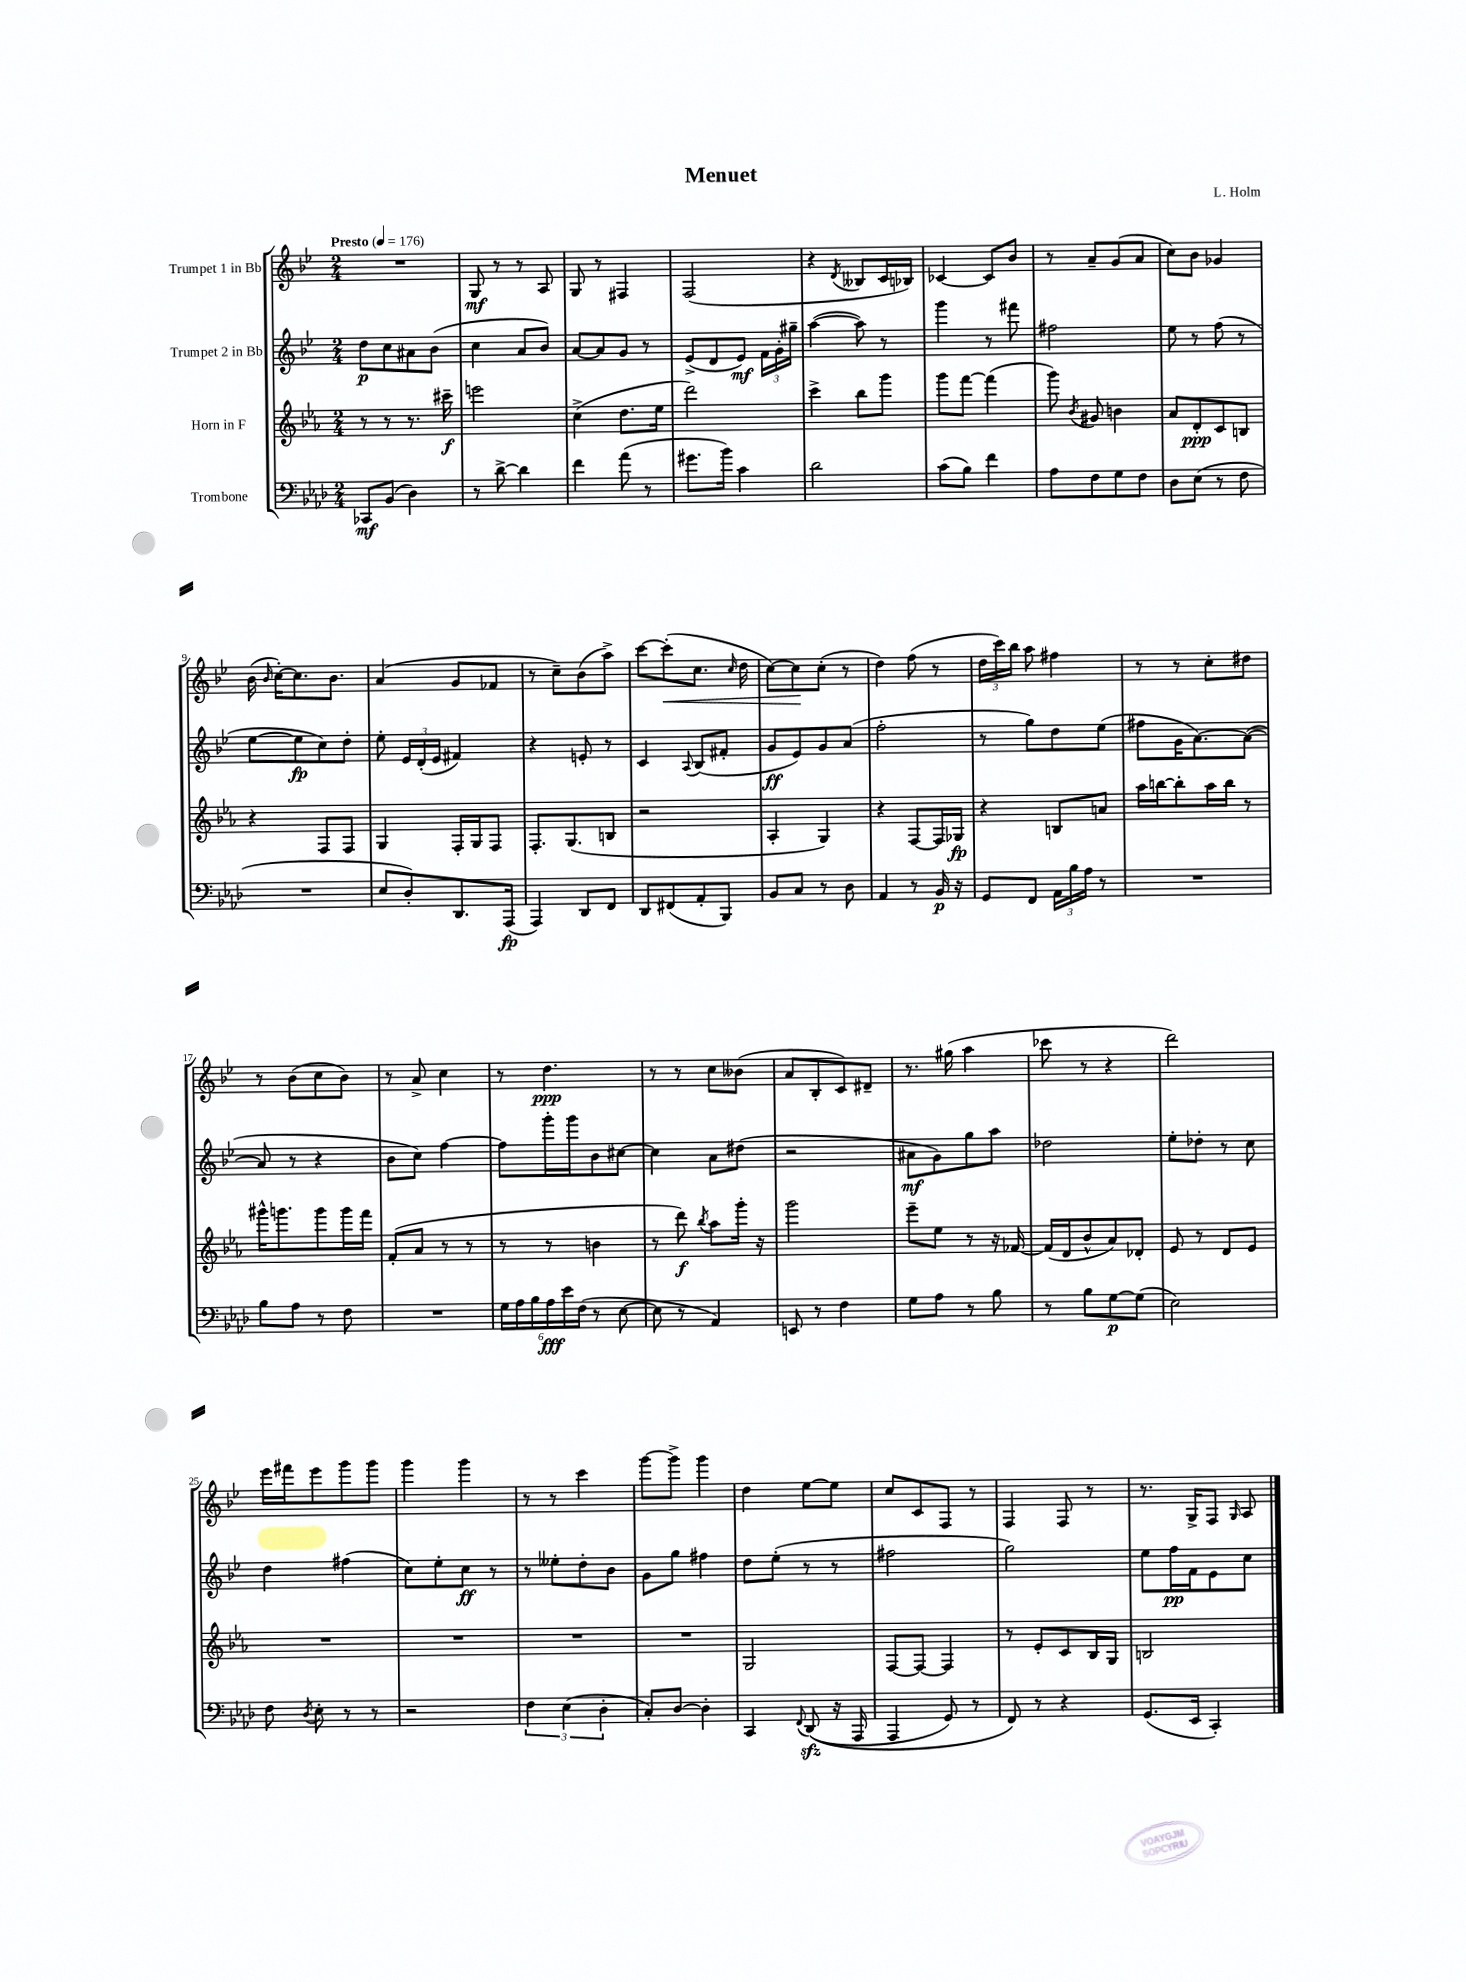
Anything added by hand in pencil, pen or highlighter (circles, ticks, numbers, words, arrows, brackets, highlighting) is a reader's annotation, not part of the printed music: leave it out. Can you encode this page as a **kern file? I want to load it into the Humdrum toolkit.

**kern	**dynam	**kern	**dynam	**kern	**dynam	**kern	**dynam
*part4	*part4	*part3	*part3	*part2	*part2	*part1	*part1
*staff4	*staff4	*staff3	*staff3	*staff2	*staff2	*staff1	*staff1
*I"Trombone	*	*I"Horn in F	*	*I"Trumpet 2 in Bb	*	*I"Trumpet 1 in Bb	*
*clefF4	*	*clefG2	*	*clefG2	*	*clefG2	*
*k[b-e-a-d-]	*	*k[b-e-a-]	*	*k[b-e-]	*	*k[b-e-]	*
*M2/4	*	*M2/4	*	*M2/4	*	*M2/4	*
*MM176	*	*MM176	*	*MM176	*	*MM176	*
=1	=1	=1	=1	=1	=1	=1	=1
!	!	!	!	!	!	!LO:TX:a:B:t=Presto	!
8CC-X/L	mf	8r	.	8dd\L	p	2r	.
(8BB-/J	.	8r	.	8cc\	.	.	.
4D-\)	.	8.r	.	8a#X\	.	.	.
.	.	.	.	(8b-\J	.	.	.
.	.	16ccc#X~\	f	.	.	.	.
=2	=2	=2	=2	=2	=2	=2	=2
8r	.	2eeen\	.	4cc\	.	8G/	mf
[8d-^\	.	.	.	.	.	8r	.
4d-\]	.	.	.	8a/L	.	8r	.
.	.	.	.	8b-/J)	.	8A/	.
=3	=3	=3	=3	=3	=3	=3	=3
4f\	.	(4cc^\	.	[8a/L	.	8G/	.
.	.	.	.	8a/]	.	8r	.
(8a-\	.	8.dd\L	.	8g/J	.	4F#X/	.
8r	.	.	.	8r	.	.	.
.	.	16ee-\Jk	.	.	.	.	.
=4	=4	=4	=4	=4	=4	=4	=4
8.g#X\L	.	2ddd\)	.	(8e-^/L	.	(2F/	.
.	.	.	.	8d/	.	.	.
16b-\Jk)	.	.	.	.	.	.	.
4c\	.	.	.	8e-/J)	mf	.	.
.	.	.	.	24f\LL	.	.	.
.	.	.	.	24g'\	.	.	.
.	.	.	.	24gg#X~\JJ	.	.	.
=5	=5	=5	=5	=5	=5	=5	=5
2d-\	.	4ccc^\	.	([4aa\	.	4r	.
.	.	.	.	.	.	8qd/	.
.	.	8bb-\L	.	8aa\])	.	8B--X/L	.
.	.	8ggg\J	.	8r	.	16c/L	.
.	.	.	.	.	.	16B-X/JJ)	.
=6	=6	=6	=6	=6	=6	=6	=6
(8c\L	.	8ggg\L	.	4ggg\	.	[4c-X/	.
8B-\J)	.	[8fff\J	.	.	.	.	.
4f\	.	(4fff\]	.	8r	.	8c-/L]	.
.	.	.	.	8fff#X\	.	8b-/J	.
=7	=7	=7	=7	=7	=7	=7	=7
8A-\L	.	8ggg\)	.	2ff#X\	.	8r	.
.	.	8qb-/	.	.	.	.	.
8F\	.	8g#X/	.	.	.	8a~/L	.
8G\	.	4bn\	.	.	.	(8g/	.
8F\J	.	.	.	.	.	8a/J	.
=8	=8	=8	=8	=8	=8	=8	=8
8D-\L	.	8a-/L	.	8ee-\	.	8cc\L)	.
(8E-\J	.	8d'/	ppp	8r	.	8b-\J	.
8r	.	8c/	.	(8ff\	.	4g-X/	.
8F\	.	8Bn/J	.	8r	.	.	.
!!LO:LB:g=z
=9	=9	=9	=9	=9	=9	=9	=9
2r	.	4r	.	[8ee-\L	.	(16b-\	.
.	.	.	.	.	.	16qqb-/	.
.	.	.	.	.	.	[16cc'\KL)	.
.	.	.	.	8ee-\]	fp	8.cc\]	.
.	.	8F/L	.	8cc\)	.	.	.
.	.	.	.	.	.	8.b-\J	.
.	.	8F/J	.	8dd'\J	.	.	.
=10	=10	=10	=10	=10	=10	=10	=10
8E-/L	.	4G/	.	8ee-'\	.	(4a/	.
8D-'/)	.	.	.	24e-/LL	.	.	.
.	.	.	.	(24d'/	.	.	.
.	.	.	.	24e-/JJ	.	.	.
8.DD-/	.	16F'/LL	.	4f#X/)	.	8g/L	.
.	.	16G/J	.	.	.	.	.
.	.	8F/J	.	.	.	8f-X/J	.
(16AAA-/Jk	fp	.	.	.	.	.	.
=11	=11	=11	=11	=11	=11	=11	=11
4AAA-/)	.	8.F'/L	.	4r	.	8r	.
.	.	.	.	.	.	8cc~\L)	.
.	.	(8.G/	.	.	.	.	.
8DD-/L	.	.	.	8en'/	.	(8b-\	.
8FF/J	.	8Bn/J	.	8r	.	8aa^\J)	.
=12	=12	=12	=12	=12	=12	=12	=12
8DD-/L	.	2r	.	4c/	.	[8ccc\L	.
!	!	!	!	!	!	!	!LO:HP:b
(8FF#X/	.	.	.	.	.	(8ccc'\]	<
.	.	.	.	8qqA/	.	.	.
8AA-'/	.	.	.	(8B-/L	.	8.cc\J	.
8BBB-/J)	.	.	.	8f#X'/J	.	.	.
.	.	.	.	.	.	16qqcc/	.
.	.	.	.	.	.	16dd\	.
=13	=13	=13	=13	=13	=13	=13	=13
8BB-/L	.	4A-'/	.	8g/L	ff	[8cc\L)	.
8C/J	.	.	.	8e-/)	.	8cc\]	.
8r	.	4G/)	.	8g/	.	(8cc'\J	[
8D-\	.	.	.	(8a/J	.	8r	.
=14	=14	=14	=14	=14	=14	=14	=14
4AA-/	.	4r	.	2ff'\	.	4dd\)	.
8r	.	[8F/L	.	.	.	(8ff\	.
16BB-/	p	16F/L]	.	.	.	8r	.
16r	.	16G-X/JJ	fp	.	.	.	.
=15	=15	=15	=15	=15	=15	=15	=15
8GG/L	.	4r	.	8r	.	24dd\LL	.
.	.	.	.	.	.	24ccc\)	.
.	.	.	.	.	.	24bb-\JJ	.
8FF/J	.	.	.	8gg\L)	.	8aa\	.
24AA-\LL	.	8Bn/L	.	8dd\	.	4ff#X\	.
24B-\	.	.	.	.	.	.	.
24A-\JJ	.	.	.	.	.	.	.
8r	.	8an/J	.	(8ee-\J	.	.	.
=16	=16	=16	=16	=16	=16	=16	=16
2r	.	16aa-\LL	.	8ff#X\L	.	8r	.
.	.	[16bbn\J	.	.	.	.	.
.	.	8bb'\]	.	16g\K	.	8r	.
.	.	.	.	[8.a\)	.	.	.
.	.	16aa-\L	.	.	.	8cc'\L	.
.	.	16bb\JJ	.	.	.	.	.
.	.	8r	.	(8a\J_	.	8dd#X\J	.
!!LO:LB:g=z
=17	=17	=17	=17	=17	=17	=17	=17
8B-\L	.	16ggg#X^^\KL	.	8a/]	.	8r	.
.	.	8.gggn\	.	.	.	.	.
8A-\J	.	.	.	8r	.	(8b-\L	.
8r	.	8ggg\	.	4r	.	8cc\	.
8F\	.	16ggg\L	.	.	.	8b-\J)	.
.	.	16fff\JJ	.	.	.	.	.
=18	=18	=18	=18	=18	=18	=18	=18
2r	.	(8f'/L	.	8b-\L	.	8r	.
.	.	8a-/J	.	8cc\J)	.	8a^/	.
.	.	8r	.	[4ff\	.	4cc\	.
.	.	8r	.	.	.	.	.
=19	=19	=19	=19	=19	=19	=19	=19
24G\LL	.	8r	.	8ff\L]	.	8r	.
24A-\	.	.	.	.	.	.	.
24B-\	.	.	.	.	.	.	.
24A-\	fff	8r	.	16ggg'\L	.	4.dd\	ppp
24e-\	.	.	.	.	.	.	.
.	.	.	.	16ggg\J	.	.	.
(24F\JJ	.	.	.	.	.	.	.
8r	.	4bn\	.	8b-\	.	.	.
[8E-\	.	.	.	[8cc#X\J	.	.	.
=20	=20	=20	=20	=20	=20	=20	=20
8E-\]	.	8r	.	4cc#\]	.	8r	.
8r	.	8ddd\)	f	.	.	8r	.
.	.	8qbb-/	.	.	.	.	.
4AA-/)	.	8aa-\L	.	8a\L	.	8cc\L	.
.	.	16ggg'\Jk	.	(8dd#X\J	.	(8b--X\J	.
.	.	16r	.	.	.	.	.
=21	=21	=21	=21	=21	=21	=21	=21
8EEn/	.	2ggg\	.	2r	.	8a/L	.
8r	.	.	.	.	.	8B-'/	.
4F\	.	.	.	.	.	8c/)	.
.	.	.	.	.	.	8d#X~/J	.
=22	=22	=22	=22	=22	=22	=22	=22
8G\L	.	8eee-~\L	.	8a#X\L	mf	8.r	.
8A-\J	.	8ee-\J	.	8g\)	.	.	.
.	.	.	.	.	.	(16gg#X\	.
8r	.	8r	.	8gg\	.	4aa\	.
8B-\	.	16r	.	8aa\J	.	.	.
.	.	[16f-X/	.	.	.	.	.
=23	=23	=23	=23	=23	=23	=23	=23
8r	.	(16f-/LL]	.	2dd-X\	.	8ccc-X\	.
.	.	16d/J	.	.	.	.	.
8B-\L	.	8b-^^/	.	.	.	8r	.
[8G\	p	8a-/)	.	.	.	4r	.
(8G\J]	.	8d-X'/J	.	.	.	.	.
=24	=24	=24	=24	=24	=24	=24	=24
2E-\)	.	8e-/	.	8ee-'\L	.	2ddd\)	.
.	.	8r	.	8dd-X'\J	.	.	.
.	.	8d/L	.	8r	.	.	.
.	.	8e-/J	.	8cc\	.	.	.
!!LO:LB:g=z
=25	=25	=25	=25	=25	=25	=25	=25
8F\	.	2r	.	4dd\	.	16eee-\LL	.
.	.	.	.	.	.	16fff#X\J	.
8qD-/	.	.	.	.	.	.	.
8E-'\	.	.	.	.	.	8eee-\	.
8r	.	.	.	(4ff#X\	.	8ggg\	.
8r	.	.	.	.	.	8ggg\J	.
=26	=26	=26	=26	=26	=26	=26	=26
2r	.	2r	.	8cc\L)	.	4ggg\	.
.	.	.	.	8ee-'\	.	.	.
.	.	.	.	8cc\J	ff	4ggg\	.
.	.	.	.	8r	.	.	.
=27	=27	=27	=27	=27	=27	=27	=27
6F\	.	2r	.	8r	.	8r	.
.	.	.	.	8ee--X'\L	.	8r	.
(6E-\	.	.	.	.	.	.	.
.	.	.	.	8dd'\	.	4ccc\	.
6D-'\	.	.	.	.	.	.	.
.	.	.	.	8b-\J	.	.	.
=28	=28	=28	=28	=28	=28	=28	=28
8C'/L)	.	2r	.	8g\L	.	[8ggg\L	.
[8D-/J	.	.	.	8gg\J	.	8ggg^\J]	.
4D-'\]	.	.	.	4ff#X\	.	4ggg\	.
=29	=29	=29	=29	=29	=29	=29	=29
4CC/	.	2G/	.	8dd\L	.	4dd\	.
.	.	.	.	(8ee-'\J	.	.	.
8qqFF/	.	.	.	.	.	.	.
((8DD-zz/	.	.	.	8r	.	[8ee-\L	.
16r	.	.	.	8r	.	8ee-\J]	.
16AAA-/	.	.	.	.	.	.	.
=30	=30	=30	=30	=30	=30	=30	=30
4AAA-/	.	[8F/L	.	2ff#X\	.	8cc/L	.
.	.	8F/J_	.	.	.	8c/	.
8GG/)	.	4F/]	.	.	.	8F/J	.
8r	.	.	.	.	.	8r	.
=31	=31	=31	=31	=31	=31	=31	=31
8FF/)	.	8r	.	2gg\)	.	4F/	.
8r	.	8e-'/L	.	.	.	.	.
4r	.	8c/	.	.	.	8F/	.
.	.	16B-/L	.	.	.	8r	.
.	.	16G/JJ	.	.	.	.	.
=32	=32	=32	=32	=32	=32	=32	=32
(8.GG/L	.	2Bn/	.	8ee-\L	.	8.r	.
.	.	.	.	16ff\L	pp	.	.
16EE-/Jk	.	.	.	16f\J	.	16G^/KL	.
4CC'/)	.	.	.	8e-\	.	8F/J	.
.	.	.	.	.	.	16qqG/	.
.	.	.	.	8cc\J	.	8A/	.
==	==	==	==	==	==	==	==
*-	*-	*-	*-	*-	*-	*-	*-
